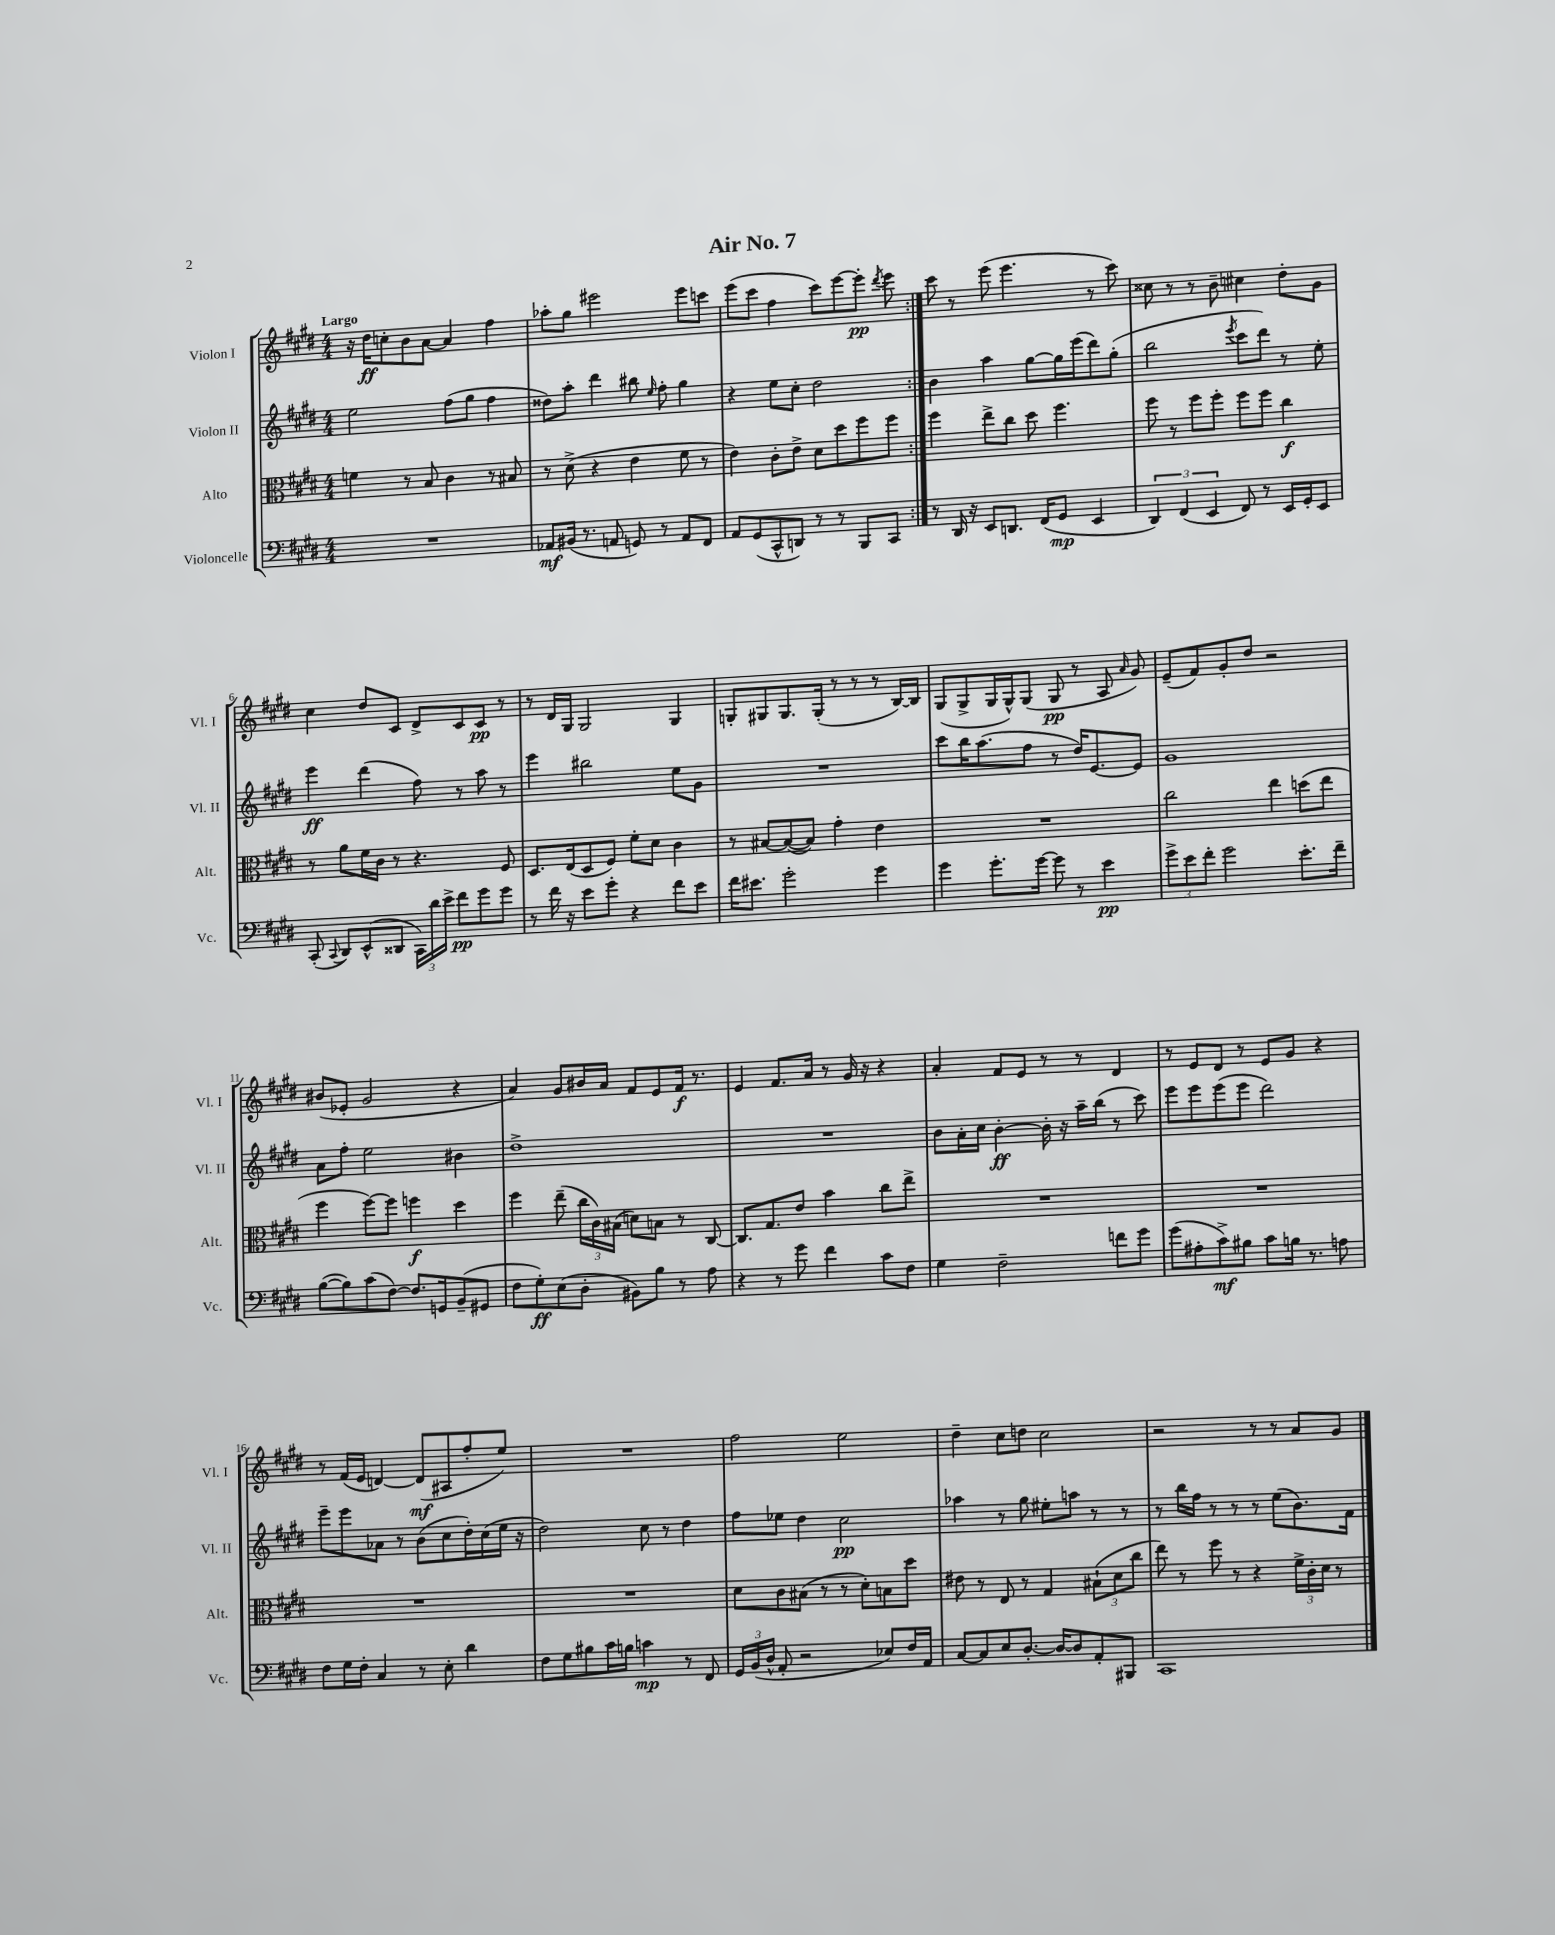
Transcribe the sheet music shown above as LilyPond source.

\header { title = "Air No. 7" }
<<
\new StaffGroup <<
\new Staff = "s0" \with { instrumentName = "Violon I" shortInstrumentName = "Vl. I" } {
    \clef treble \key e \major \numericTimeSignature \time 4/4 \tempo "Largo"
    \autoBeamOff \repeat volta 2 { r16 dis''16[\ff c''8-. b'8 a'8]~ a'4 fis''4 |
    aes''8[-. gis''8] eis'''2 eis'''8[ c'''8] |
    e'''8[( cis'''8] fis''4 cis'''8[) e'''8~ e'''8]-.\pp \acciaccatura { dis'''8 } e'''8 | }
    cis'''8 r8 e'''8( e'''4. r8 cis'''8) |
    cisis''8 r8 r8 b'8-- cis''4 dis''8[-. gis'8] |
    cis''4 dis''8[ cis'8] dis'8[-> cis'8 cis'8]\pp r8 |
    r8 dis'16[ gis16] gis2 gis4 |
    g8[-. gis8 gis8. gis16]-.( r8 r8 r8 b16[~) b16] |
    gis8[( gis8-> gis16 gis16-^) gis8]( gis8\pp r8 a8 \grace { a'16 } gis'8) |
    e'8[--( fis'8) gis'8-. dis''8] r2 |
    bis'8[( ees'8]-. gis'2 r4 |
    a'4) gis'8[ bis'16 a'16] fis'8[ e'8 fis'16]\f r8. |
    e'4 fis'8.[ a'16] r8 gis'16 r16 r4 |
    a'4-. fis'8[ e'8] r8 r8 dis'4 |
    r8 e'8[ dis'8] r8 e'8[ gis'8] r4 |
    r8 fis'16[( e'16] d'4~) d'8[\mf( ais8 fis''8-. e''8]) |
    R1 |
    fis''2 e''2 |
    dis''4-- cis''8[ d''8] cis''2 |
    r2 r8 r8 a'8[ gis'8] \bar "|." |
}
\new Staff = "s1" \with { instrumentName = "Violon II" shortInstrumentName = "Vl. II" } {
    \clef treble \key e \major \numericTimeSignature \time 4/4
    \autoBeamOff \repeat volta 2 { e''2 fis''8[( gis''8] fis''4 |
    disis''8[) a''8]-. dis'''4 bis''8 \grace { e''16 } fis''8-. gis''4 |
    r4 e''8[ cis''8]-. dis''2 | }
    b'4 a''4 gis''8[~ gis''16 e'''16( dis'''8) gis''8]-.( |
    b''2 \acciaccatura { e'''8 } cis'''8[ dis'''8]) r8 e''8-. |
    e'''4\ff dis'''4( fis''8) r8 a''8 r8 |
    e'''4 bis''2 e''8[ gis'8] |
    R1 |
    cis'''8[ b''16 a''8.( fis''8] r8 dis''16[) e'8.~ e'8] |
    gis'1 |
    a'8[ fis''8]-. e''2 bis'4 |
    dis''1-> |
    R1 |
    b'8[ a'16-. cis''16] b'4~-.\ff b'16-. r16 a''16[-- b''16]( r8 cis'''8) |
    e'''8[ e'''8 e'''8( e'''8] dis'''2) |
    e'''8[-- e'''8 aes'8] r8 b'8[( cis''8 dis''16-.) cis''16( e''16] r16 |
    dis''2) cis''8 r8 dis''4 |
    fis''8[ ees''8] dis''4 cis''2\pp |
    aes''4 r8 gis''8 eis''8[-. a''8] r8 r8 |
    r8 b''16[ fis''16] r8 r8 r8 e''8[( b'8.) fis'16] \bar "|." |
}
\new Staff = "s2" \with { instrumentName = "Alto" shortInstrumentName = "Alt." } {
    \clef alto \key e \major \numericTimeSignature \time 4/4
    \autoBeamOff \repeat volta 2 { f'4 r8 b8 cis'4 r8 bis8 |
    r8 dis'8->( r4 e'4 fis'8 r8 |
    e'4) cis'8[-. e'8]-> dis'8[ dis''8 fis''8 fis''8] | }
    fis''4 e''8[-> cis''8] dis''8 fis''4. |
    fis''8 r8 fis''8[ fis''8]-. fis''8[ fis''8] cis''4\f |
    r8 a'8[ fis'16 cis'16] r8 r4. fis8 |
    dis8.[ e16( dis8 fis8]) fis'8[-. dis'8] cis'4 |
    r8 bis8[~ bis8~( bis8]) gis'4-. e'4 |
    R1 |
    cis''2 e''4 d''8[( e''8] |
    fis''4 fis''8[~) fis''8] f''4\f dis''4 |
    fis''4 e''8--( \tuplet 3/2 { cis''16[ cis'16) bis16]( } d'8[) b8] r8 cis8~ |
    cis8.[ gis8. e'8] b'4 cis''8[ e''8]-> |
    R1 |
    R1 |
    R1 |
    R1 |
    dis'8[ cis'8 bis8]( r8 r8 dis'8[-.) b8 dis''8] |
    eis'8 r8 e8 r8 gis4 \tuplet 3/2 { bis8[-!( dis'8 cis''8] } |
    e''8) r8 fis''8 r8 r4 \tuplet 3/2 { fis'16[-> cis'16-. dis'16] } r8 \bar "|." |
}
\new Staff = "s3" \with { instrumentName = "Violoncelle" shortInstrumentName = "Vc." } {
    \clef bass \key e \major \numericTimeSignature \time 4/4
    \autoBeamOff \repeat volta 2 { R1 |
    aes,8[\mf bis,16]( r8. a,8 g,8) r8 a,8[ fis,8] |
    a,8[ gis,8( cis,8-^ d,8]) r8 r8 b,,8[ cis,8] | }
    r8 dis,16 r16 e,8[ d,8.] fis,16[( gis,8]\mp e,4 |
    \tuplet 3/2 { dis,4) fis,4( e,4 } fis,8) r8 e,16[ gis,16-. e,8] |
    cis,8-.( \appoggiatura { cis,8 } dis,8[) e,8-^( disis,8] \tuplet 3/2 { cis,16[) dis'16 e'16]-> } fis'8[\pp gis'8 gis'8] |
    r8 fis'16 r16 e'8[ gis'8]-. r4 fis'8[ e'8] |
    fis'16[ eis'8.] gis'2-. gis'4 |
    gis'4 gis'8.[-. gis'16]~ gis'8 r8 e'4\pp |
    \tuplet 3/2 { gis'8[-> e'8 fis'8]-. } gis'2 e'8.[-. fis'16]-- |
    b8[~( b8) cis'8( fis8]~) fis8.[ g,16 b,8--( gis,8] |
    fis8[ gis8-.\ff) e8( dis8]-. bis,8[) b8] r8 a8 |
    r4 r8 gis'8 fis'4 cis'8[ fis8] |
    gis4 fis2-- f'8[ gis'8] |
    gis'8[( ais8-. cis'8->\mf) bis8] cis'8[ b16] r8. a8 |
    fis8[ gis16 fis16]-. cis4 r8 e8-. dis'4 |
    fis8[ gis8 bis8 cis'16 b16] c'4\mp r8 fis,8 |
    \tuplet 3/2 { gis,16[ b,16( dis16]-^ } a,8-. r2 ees8[) fis16 a,16] |
    cis8[~ cis8 e8 dis8.]~-. dis16[~ dis8 a,8-. bis,,8] |
    cis,1 \bar "|." |
}
>>
>>
